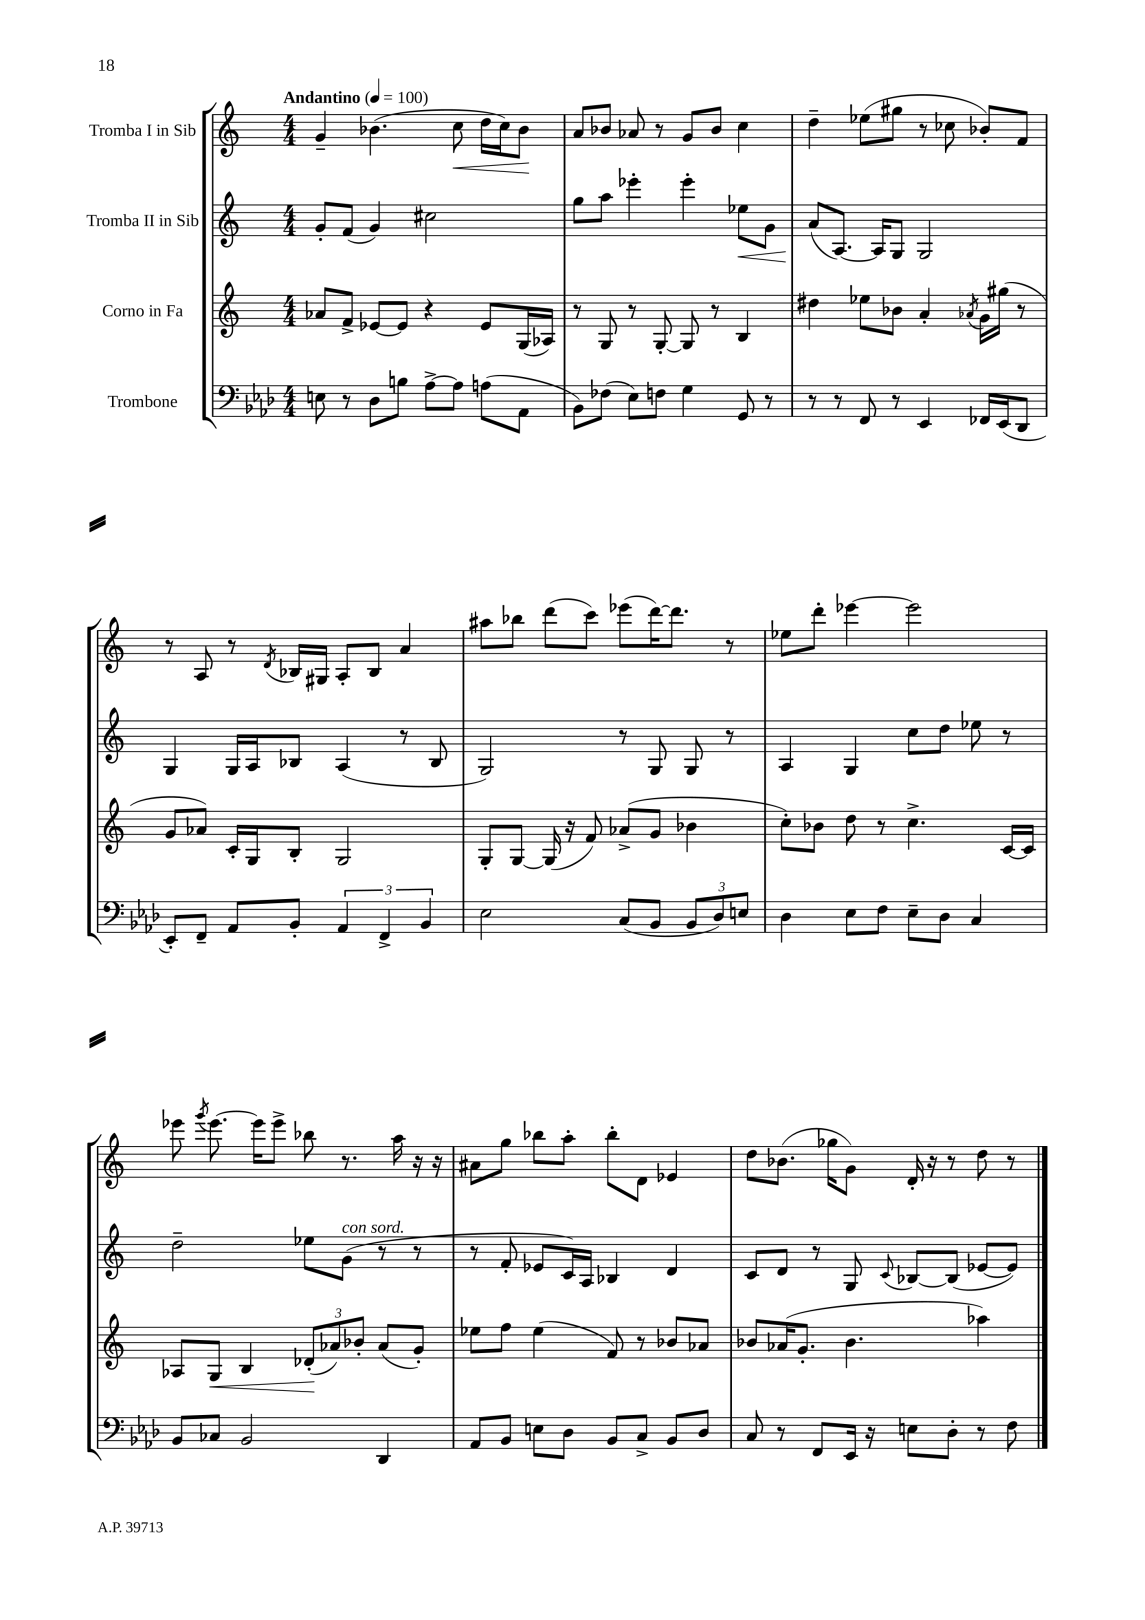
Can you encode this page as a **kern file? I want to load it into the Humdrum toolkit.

**kern	**kern	**dynam	**kern	**dynam	**kern	**dynam
*part4	*part3	*part3	*part2	*part2	*part1	*part1
*staff4	*staff3	*staff3	*staff2	*staff2	*staff1	*staff1
*I"Trombone	*I"Corno in Fa	*	*I"Tromba II in Sib	*	*I"Tromba I in Sib	*
*clefF4	*clefG2	*	*clefG2	*	*clefG2	*
*k[b-e-a-d-]	*k[]	*	*k[]	*	*k[]	*
*M4/4	*M4/4	*	*M4/4	*	*M4/4	*
*MM100	*MM100	*	*MM100	*	*MM100	*
=1	=1	=1	=1	=1	=1	=1
!	!	!	!	!	!LO:TX:a:B:t=Andantino	!
8En\	8a-X/L	.	8g'/L	.	4g~/	.
8r	8f^/J	.	(8f/J	.	.	.
8D-\L	[8e-X/L	.	4g/)	.	(4.b-X\	.
8Bn\J	8e-/J]	.	.	.	.	.
[8A-^\L	4r	.	2cc#X\	.	.	.
!	!	!	!	!	!	!LO:HP:b
8A-\J]	.	.	.	.	8cc\	<
(8An\L	8e-/L	.	.	.	16dd\LL	.
.	.	.	.	.	16cc\J)	.
8AA-\J	(16G/L	.	.	.	8b-\J	.
.	16A-X/JJ)	.	.	.	.	.
.	.	.	.	.	.	[
=2	=2	=2	=2	=2	=2	=2
8BB-\L)	8r	.	8gg\L	.	8a/L	.
(8F-X\J	8G/	.	8aa\J	.	8b-X/J	.
8E-\L)	8r	.	4eee-X'\	.	8a-X/	.
8Fn\J	[8G'/	.	.	.	8r	.
4G\	8G/]	.	4eee-'\	.	8g/L	.
.	8r	.	.	.	8b-/J	.
!	!	!	!	!LO:HP:b	!	!
8GG/	4B/	.	8ee-X\L	<	4cc\	.
8r	.	.	8g\J	.	.	.
=3	=3	=3	=3	=3	=3	=3
8r	4dd#X\	.	(8a/L	.	4dd~\	.
8r	.	.	[8.A/J)	[	.	.
8FF/	8ee-X\L	.	.	.	(8ee-X\L	.
.	.	.	16A/KL]	.	.	.
8r	8b-X\J	.	8G/J	.	8gg#X\J	.
4EE-/	4a'/	.	2G/	.	8r	.
.	.	.	.	.	8cc-X\	.
.	8qa-X/	.	.	.	.	.
16FF-X/LL	16g\LL	.	.	.	8b-X'/L)	.
(16EE-/J	(16gg#X\JJ	.	.	.	.	.
8DD-/J	8r	.	.	.	8f/J	.
!!LO:LB:g=z
=4	=4	=4	=4	=4	=4	=4
8EE-'/L)	8g/L	.	4G/	.	8r	.
8FF~/J	8a-X/J)	.	.	.	8A/	.
8AA-/L	16c'/LL	.	16G/LL	.	8r	.
.	16G/J	.	16A/J	.	.	.
.	.	.	.	.	8qd/	.
8BB-'/J	8B'/J	.	8B-X/J	.	16B-X/LL	.
.	.	.	.	.	16G#X/JJ	.
6AA-/	2G/	.	(4A/	.	8A'/L	.
.	.	.	.	.	8B-/J	.
6FF^/	.	.	.	.	.	.
.	.	.	8r	.	4a/	.
6BB-/	.	.	.	.	.	.
.	.	.	8B-/	.	.	.
=5	=5	=5	=5	=5	=5	=5
2E-\	8G'/L	.	2G/)	.	8aa#X\L	.
.	[8G/J	.	.	.	8bb-X\J	.
.	(16G/]	.	.	.	(8ddd\L	.
.	16r	.	.	.	.	.
.	8f/)	.	.	.	8ccc\J)	.
(8C/L	(8a-X^/L	.	8r	.	(8eee-X\L	.
8BB-/J	8g/J	.	8G/	.	[16ddd\K)	.
.	.	.	.	.	8.ddd\J]	.
12BB-/L	4b-X\	.	8G/	.	.	.
12D-/)	.	.	.	.	.	.
.	.	.	8r	.	8r	.
12En/J	.	.	.	.	.	.
=6	=6	=6	=6	=6	=6	=6
4D-\	8cc'\L)	.	4A/	.	8ee-X\L	.
.	8b-X\J	.	.	.	8ddd'\J	.
8E-\L	8dd\	.	4G/	.	[4eee-X\	.
8F\J	8r	.	.	.	.	.
8E-~\L	4.cc^\	.	8cc\L	.	2eee-\]	.
8D-\J	.	.	8dd\J	.	.	.
4C/	.	.	8ee-X\	.	.	.
.	[16c/LL	.	8r	.	.	.
.	16c/JJ]	.	.	.	.	.
!!LO:LB:g=z
=7	=7	=7	=7	=7	=7	=7
8BB-/L	8A-X/L	.	2dd~\	.	8eee-X\	.
.	.	.	.	.	8qggg/	.
!	!	!LO:HP:b	!	!	!	!
8C-X/J	8G/J	<	.	.	[8.eee-\	.
2BB-/	4B/	.	.	.	.	.
.	.	.	.	.	16eee-\KL]	.
.	.	.	.	.	8eee-^\J	.
.	(12d-X'/L	.	8ee-X\L	.	8bb-X\	.
.	12a-X/)	[	.	.	.	.
!	!	!	!LO:TX:a:i:t=con sord.	!	!	!
.	.	.	(8g\J	.	8.r	.
.	12b-X'/J	.	.	.	.	.
4DD-/	(8a-/L	.	8r	.	.	.
.	.	.	.	.	16aa\	.
.	8g'/J)	.	8r	.	16r	.
.	.	.	.	.	16r	.
=8	=8	=8	=8	=8	=8	=8
8AA-/L	8ee-X\L	.	8r	.	8a#X\L	.
8BB-/J	8ff\J	.	8f'/	.	8gg\J	.
8En\L	(4ee-\	.	8e-X/L	.	8bb-X\L	.
8D-\J	.	.	16c/L)	.	8aa'\J	.
.	.	.	16A/JJ	.	.	.
8BB-/L	8f/)	.	4B-X/	.	8bb-'\L	.
8C^/J	8r	.	.	.	8d\J	.
8BB-/L	8b-X/L	.	4d/	.	4e-X/	.
8D-/J	8a-X/J	.	.	.	.	.
=9	=9	=9	=9	=9	=9	=9
8C/	8b-X/L	.	8c/L	.	8dd\L	.
8r	(16a-X/K	.	8d/J	.	(8.b-X\J	.
.	8.g'/J	.	.	.	.	.
8FF/L	.	.	8r	.	.	.
.	.	.	.	.	16gg-X\KL	.
16EE-/Jk	4.b-\	.	8G/	.	8g\J)	.
16r	.	.	.	.	.	.
.	.	.	8qqc/	.	.	.
8En\L	.	.	[8B-X/L	.	16d'/	.
.	.	.	.	.	16r	.
8D-'\J	.	.	(8B-/J]	.	8r	.
8r	4aa-X\)	.	[8e-X/L	.	8dd\	.
8F\	.	.	8e-/J])	.	8r	.
==	==	==	==	==	==	==
*-	*-	*-	*-	*-	*-	*-
